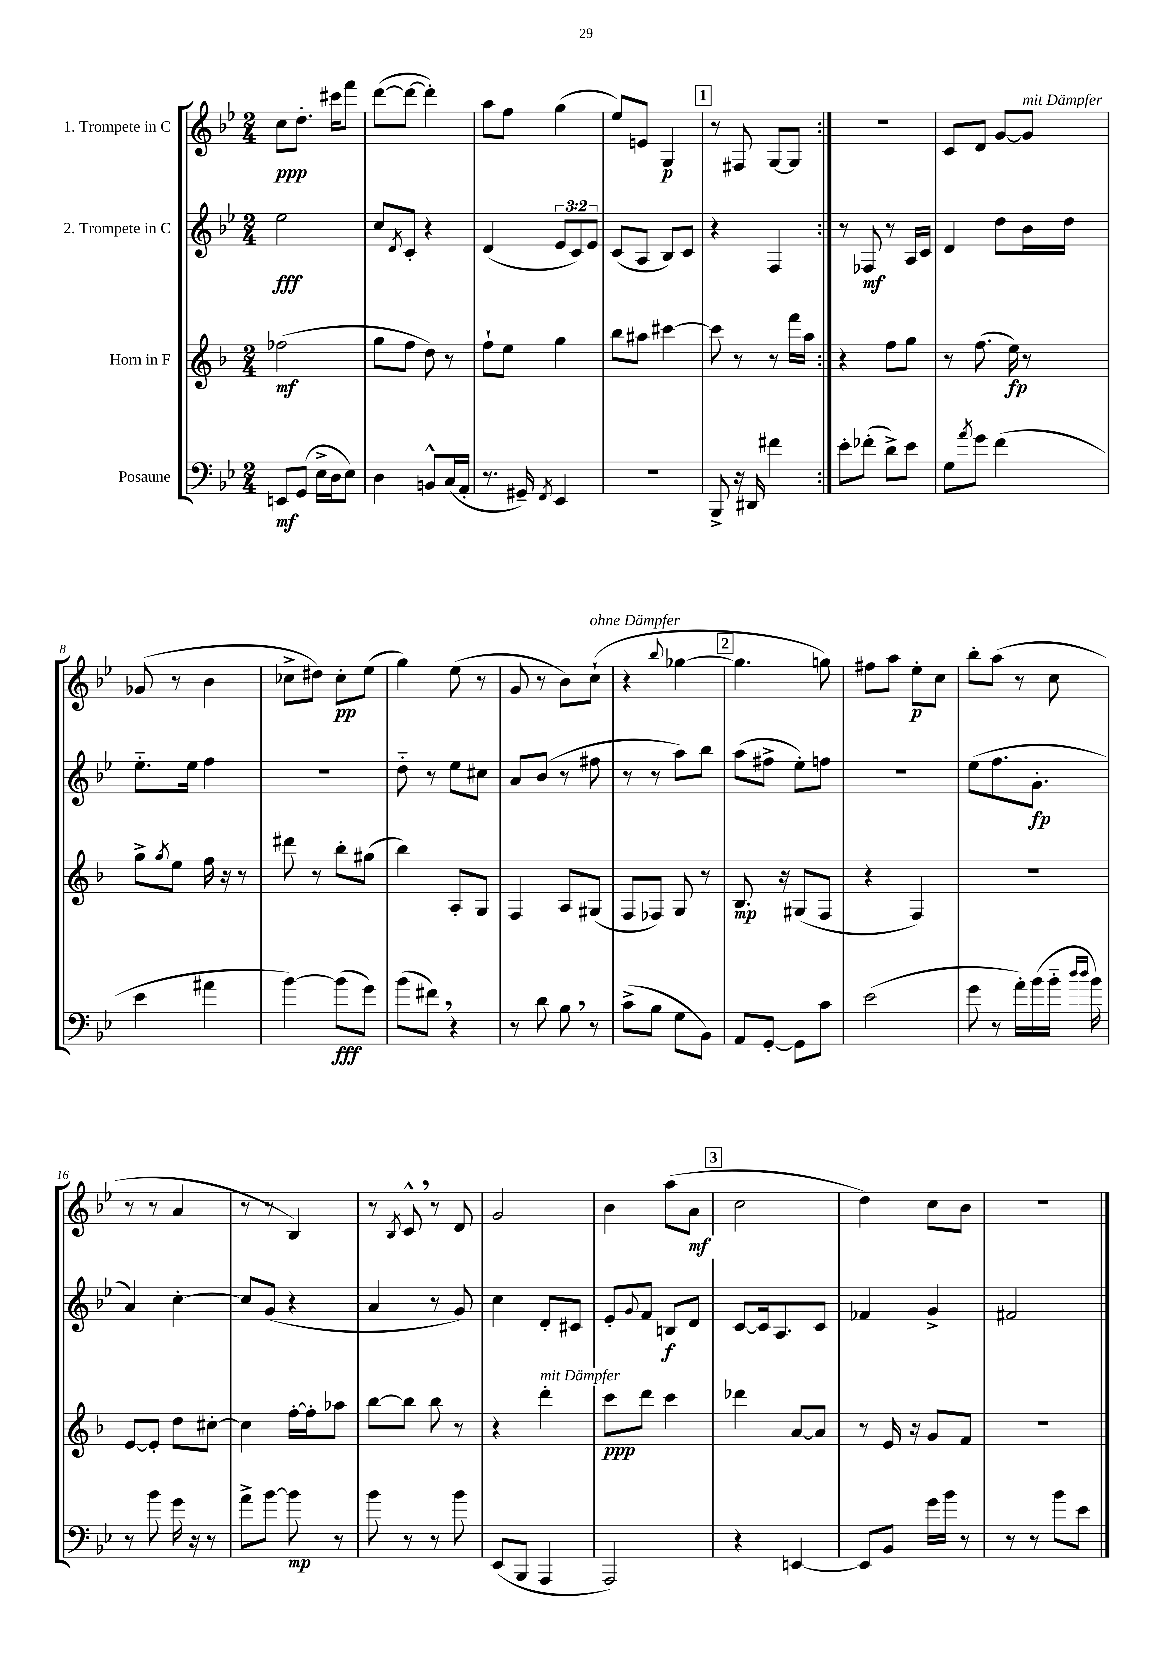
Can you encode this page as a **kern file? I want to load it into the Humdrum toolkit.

**kern	**kern	**kern	**kern
*staff4	*staff3	*staff2	*staff1
*clefF4	*clefG2	*clefG2	*clefG2
*k[b-e-]	*k[b-]	*k[b-e-]	*k[b-e-]
*M2/4	*M2/4	*M2/4	*M2/4
8EE	(2ff-	2ee-	8cc
(8GG	.	.	8.dd'
16E-^	.	.	.
16D	.	.	16ccc#
8E-)	.	.	8fff
=	=	=	=
4D	8gg	8cc	([8ddd
.	.	8qd	.
.	8ff	8c'	8ddd_
8BB^^	8dd)	4r	4ddd'])
(16C	8r	.	.
16AA'	.	.	.
=	=	=	=
8.r	8ff`	(4d	8aa
.	8ee	.	8ff
16GG#~)	.	.	.
8qFF	.	.	.
4EE-	4gg	12e-	(4gg
.	.	12c)	.
.	.	12e-	.
=	=	=	=
2r	8bb-	(8c	8ee-)
.	8aa#	8A	8e
.	[4ccc#	8B-)	4G
.	.	8c	.
=	=	=	=
8BBB-^	8ccc#]	4r	8r
16r	8r	.	8F#
16DD#	.	.	.
4f#	8r	4F	[8G
.	16fff	.	8G]
.	16aa	.	.
=:|!	=:|!	=:|!	=:|!
8e-'	4r	8r	2r
(8f-'	.	8F-	.
8d^)	8ff	8r	.
8e-	8gg	16A	.
.	.	16c	.
=	=	=	=
8G	8r	4d	8c
8qa	.	.	.
8g	(8.ff	.	8d
(4f	.	8dd	[8g
.	16ee)	.	.
.	8r	16b-	8g]
.	.	16dd	.
=	=	=	=
4e-	8gg^	8.ee-'~	(8g-
.	8qgg	.	.
.	8ee	.	8r
.	.	16ee-	.
4a#	16ff	4ff	4b-
.	16r	.	.
.	8r	.	.
=	=	=	=
[4b-)	8ddd#	2r	8cc-^
.	8r	.	8dd#)
(8b-]	8bb-'	.	8cc-'
8g)	(8gg#	.	(8ee-
=	=	=	=
(8b-	4bb-)	8dd'~	4gg)
8f#)	.	8r	.
4r	8A'	8ee-	(8ee-
.	8G	8cc#	8r
=	=	=	=
8r	4F	8a	8g
8d	.	(8b-	8r
8B-	8A	8r	8b-)
8r	(8G#	8ff#	(8cc`
=	=	=	=
(8c^	8F	8r	4r
8B-	8F-)	8r	.
.	.	.	8qqbb-
8G	8G	8aa)	[4gg-
8BB-)	8r	8bb-	.
=	=	=	=
8AA	8.B-	(8aa	4.gg-]
[8GG'	.	8ff#^	.
.	16r	.	.
8GG]	(8G#	8ee-')	.
8c	8F	8ff	8gg)
=	=	=	=
(2e-	4r	2r	8ff#
.	.	.	8aa
.	4F)	.	8ee-'
.	.	.	8cc
=	=	=	=
8g	2r	(8ee-	8bb-'
8r	.	8.ff	(8aa
16a')	.	.	8r
(16b-	.	8.g'	.
16b-'~	.	.	8cc
16qqdd	.	.	.
16qqdd	.	.	.
16b-)	.	.	.
=	=	=	=
8r	[8e	4a)	8r
8b-	8e']	.	8r
16g	8dd	[4cc'	4a
16r	.	.	.
8r	[8cc#'	.	.
=	=	=	=
8a^	4cc#]	8cc]	8r
[8b-	.	(8g	8r
8b-]	[16ff'	4r	4B-)
.	16ff']	.	.
8r	8aa-	.	.
=	=	=	=
8b-	[8bb-	4a	8r
.	.	.	8qB-
8r	8bb-]	.	8c^^
8r	8bb-	8r	8r
8b-	8r	8g)	8d
=	=	=	=
(8EE-	4r	4cc	2g
8BBB-	.	.	.
4AAA	4ddd'	8d'	.
.	.	8c#	.
=	=	=	=
2AAA)	8ccc	8e-'	4b-
.	.	8qqg	.
.	8ddd	8f	.
.	4ccc	8B	(8aa
.	.	8d	8a
=	=	=	=
4r	4ddd-	[8c	2cc
.	.	16c]	.
.	.	8.A	.
[4EE	[8a	.	.
.	8a]	8c	.
=	=	=	=
8EE]	8r	4f-	4dd)
8BB-	16e	.	.
.	16r	.	.
16g	8g	4g^	8cc
16b-	.	.	.
8r	8f	.	8b-
=	=	=	=
8r	2r	2f#	2r
8r	.	.	.
8b-	.	.	.
8e-	.	.	.
==	==	==	==
*-	*-	*-	*-
